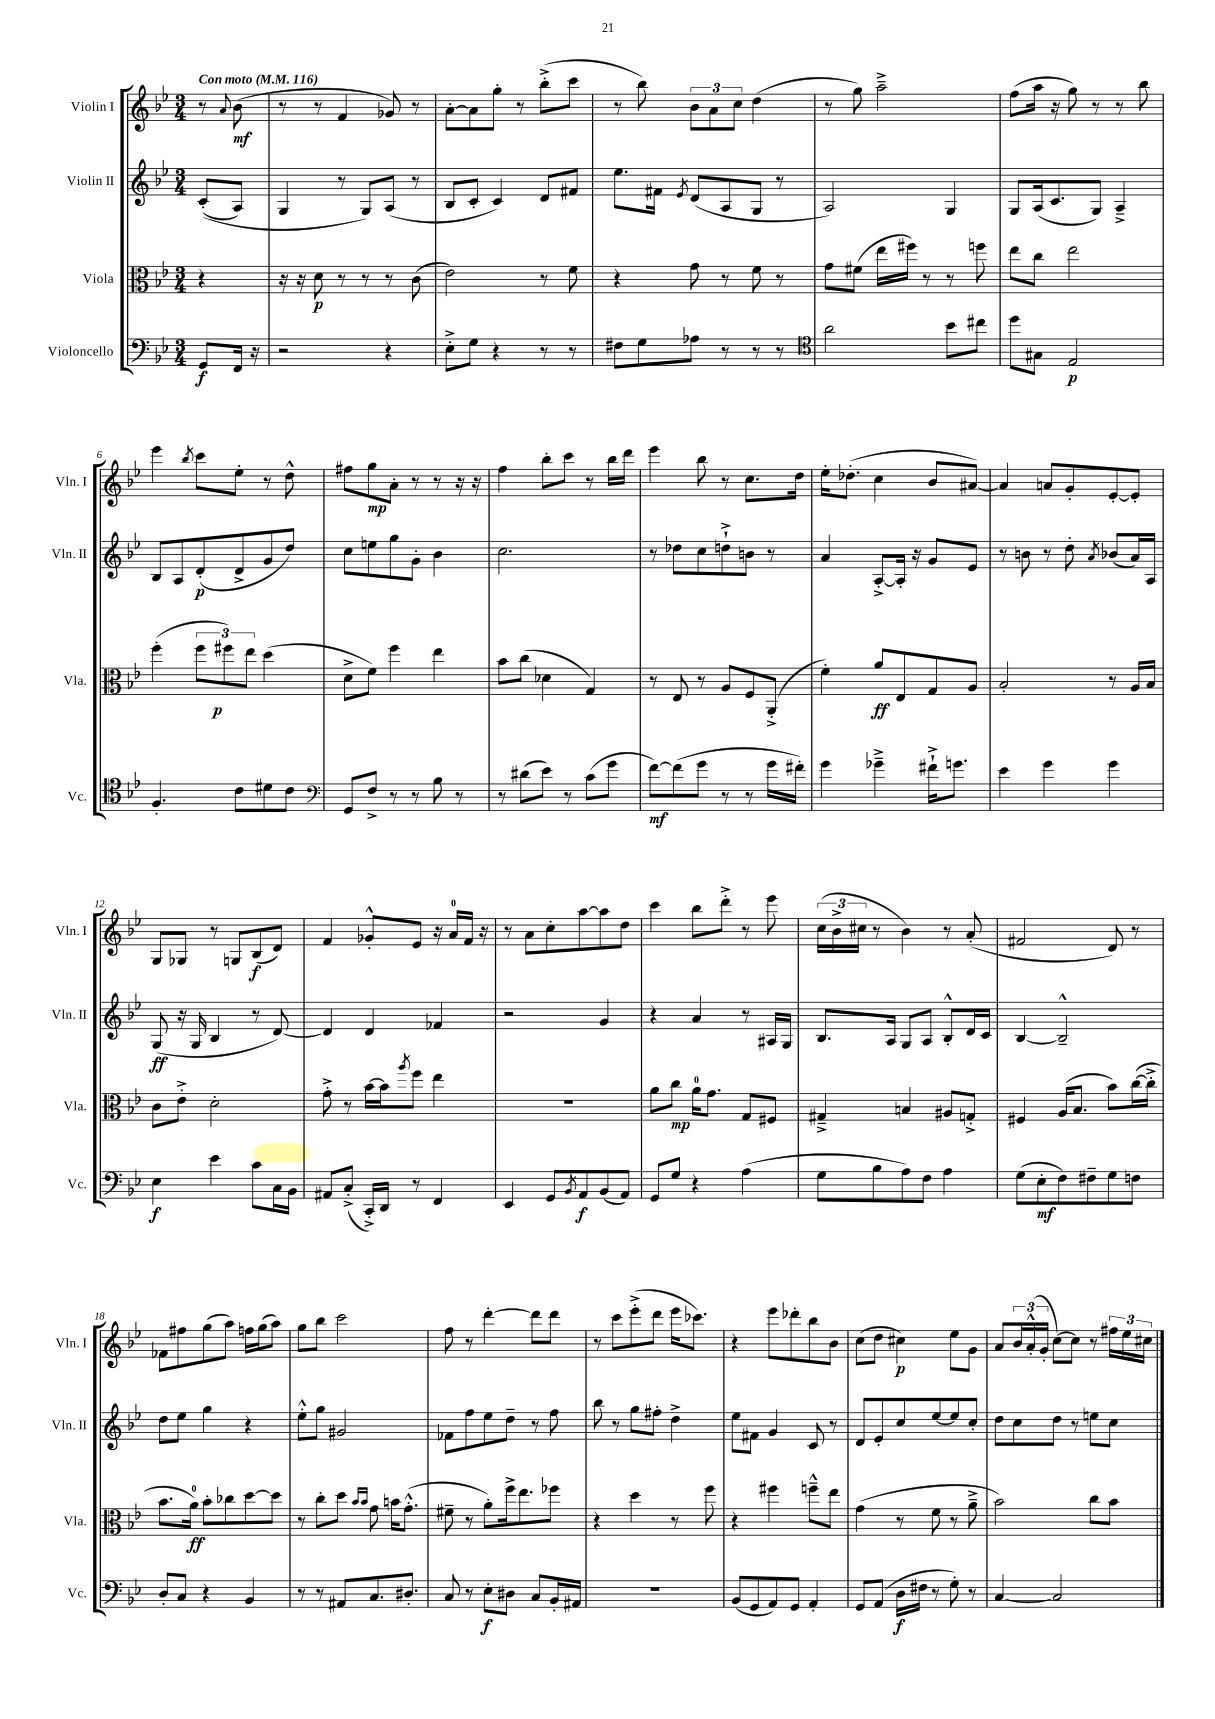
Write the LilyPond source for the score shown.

<<
\new StaffGroup <<
\new Staff = "s0" \with { instrumentName = "Violin I" shortInstrumentName = "Vln. I" } {
    \clef treble \key bes \major \numericTimeSignature \time 3/4 \partial 4 \tempo "Con moto" 4 = 116
    r8 \appoggiatura { a'8 } bes'8\mf( |
    r8 r8 f'4 ges'8) r8 |
    a'8~-. a'8 g''8-. r8 bes''8-.->( c'''8 |
    r8 bes''8) \tuplet 3/2 { bes'8 a'8 c''8 } d''4( |
    r8 g''8) a''2---> |
    f''8( a''16 r16 g''8) r8 r8 bes''8 |
    ees'''4 \acciaccatura { bes''8 } c'''8 ees''8-. r8 d''8-^ |
    fis''8 g''8\mp a'8-. r8 r8 r16 r16 |
    f''4 bes''8-. c'''8 r8 bes''16 d'''16 |
    ees'''4 bes''8 r8 c''8. d''16 |
    ees''16-. des''8.-.( c''4 bes'8 ais'8~) |
    ais'4 a'8 g'8-. ees'8~-. ees'8-. |
    g8 ges8 r8 g8 bes8\f( d'8) |
    f'4 ges'8-.-^ ees'8 r16 a'16-0 f'16 r16 |
    r8 a'8 c''8-. a''8~ a''8 d''8 |
    c'''4 bes''8 d'''8-.-> r8 ees'''8 |
    \tuplet 3/2 { c''16( bes'16-> cis''16 } r8 bes'4) r8 a'8-.( |
    fis'2 d'8) r8 |
    fes'8 fis''8 g''8( a''8) f''16 g''16( a''8) |
    g''8 bes''8 c'''2 |
    f''8 r8 d'''4~-. d'''8 d'''8 |
    r8 c'''8 ees'''8-.->( d'''8 ees'''16 ces'''8.) |
    r4 ees'''8 des'''8-. bes''8 bes'8 |
    c''8( d''8 cis''4\p) ees''8 g'8 |
    a'8 \tuplet 3/2 { bes'16 a'16-.-^( g'16-. } c''8~) c''8 r8 \tuplet 3/2 { fis''16 ees''16 cis''16 } \bar "|." |
}
\new Staff = "s1" \with { instrumentName = "Violin II" shortInstrumentName = "Vln. II" } {
    \clef treble \key bes \major \numericTimeSignature \time 3/4 \partial 4
    c'8-.(\( a8) |
    g4 r8 g8\) a8( r8 |
    bes8 c'8-. c'4) d'8 fis'8 |
    ees''8. fis'16 \acciaccatura { ees'8 } d'8( a8 g8 r8 |
    a2) g4 |
    g8 a16( c'8. g8) a4---> |
    bes8 a8 d'8-.\p( d'8-> g'8 d''8) |
    c''8 e''8 g''8 g'8-. bes'4 |
    c''2. |
    r8 des''8 c''8 d''8-!-> b'8 r8 |
    a'4 a8~-.-> a16-. r16 g'8 ees'8 |
    r8 b'8 r8 d''8-. \acciaccatura { a'8 } bes'8( a'16) a16 |
    g8\ff( r16 g16 bes4 r8 d'8~) |
    d'4 d'4 fes'4 |
    r2 g'4 |
    r4 a'4 r8 ais16 g16 |
    bes8. a16 g8 a8 bes8-.-^ d'16 c'16 |
    bes4~ bes2---^ |
    d''8 ees''8 g''4 r4 |
    ees''8-.-^ g''8 gis'2 |
    fes'8 f''8 ees''8 d''8-- r8 f''8 |
    bes''8 r8 g''8 fis''8-. d''4-> |
    ees''8 fis'8 g'4 c'8 r8 |
    d'8 ees'8-. c''8 ees''8~ ees''8 c''8-. |
    d''8 c''8 d''8 r8 e''8 c''8 \bar "|." |
}
\new Staff = "s2" \with { instrumentName = "Viola" shortInstrumentName = "Vla." } {
    \clef alto \key bes \major \numericTimeSignature \time 3/4 \partial 4
    r4 |
    r16 r16 d'8\p r8 r8 r8 c'8( |
    ees'2) r8 f'8 |
    r4 g'8 r8 f'8 r8 |
    g'8 fis'8( ees''16 fis''16) r8 r8 f''8 |
    ees''8 c''8 ees''2 |
    f''4-.( \tuplet 3/2 { f''8 fis''8\p) ees''8 } d''4( |
    d'8-> f'8) f''4 ees''4 |
    bes'8 c''8( des'4 g4) |
    r8 ees8 r8 a8 f8 a,8-.->( |
    f'4-.) a'8\ff ees8 g8 a8 |
    bes2-. r8 a16 bes16 |
    c'8 ees'8-.-> d'2-. |
    g'8-.-> r8 bes'16~ bes'16 \acciaccatura { a''8 } f''8 ees''4 |
    R2. |
    a'8 c''8\mp a'16-0 g'8. g8 fis8 |
    gis4---> b4 ais8 g8-.-> |
    fis4 a16( bes8. bes'8) c''16~( c''16-.-> |
    bes'8. a'16-0\ff) bes'8-. ces''8 d''8~ d''8 |
    r8 c''8-. d''8 \grace { bes'16 bes'16 } g'8 b'16 g'8.-.-^( |
    fis'8-- r8 a'8-.) f''16-> ees''8. fes''8 |
    r4 d''4 r8 f''8 |
    r4 fis''4 f''8---^ ees''8 |
    g'4( r8 f'8 r8 a'8---> |
    bes'2) c''8 bes'8 \bar "|." |
}
\new Staff = "s3" \with { instrumentName = "Violoncello" shortInstrumentName = "Vc." } {
    \clef bass \key bes \major \numericTimeSignature \time 3/4 \partial 4
    g,8\f f,16 r16 |
    r2 r4 |
    ees8-.-> g8 r4 r8 r8 |
    fis8 g8 aes8 r8 r8 r8 |
    \clef tenor a'2 bes'8 cis''8 |
    d''8 gis8 ees2\p |
    f4.-. c'8 dis'8 c'8 |
    \clef bass g,8 f8-> r8 r8 bes8 r8 |
    r8 dis'8( ees'8) r8 c'8( g'8 |
    f'8~\mf) f'8( g'8 r8 r8 g'16 fis'16-.) |
    g'4 ges'4---> fis'16-!-> g'8. |
    ees'4 g'4 g'4 |
    ees4\f ees'4 c'8 c16 bes,16 |
    ais,8 c8-.->( c,16-.->) d,16 r8 f,4 |
    ees,4 g,8 \acciaccatura { bes,8 } a,8\f bes,8( a,8) |
    g,8 g8 r4 a4( |
    g8 bes8 a8) f8 a4 |
    g8( ees8-.\mf f8) fis8-- g8 f8 |
    d8-. c8 r4 bes,4 |
    r8 r8 ais,8 c8. dis8.-. |
    c8 r8 ees8-.\f dis8 c8 bes,16-. ais,16 |
    R2. |
    bes,8( g,8 a,8) g,8 a,4-. |
    g,8 a,8( d16\f fis16 r8 g8-.) r8 |
    c4~ c2 \bar "|." |
}
>>
>>
